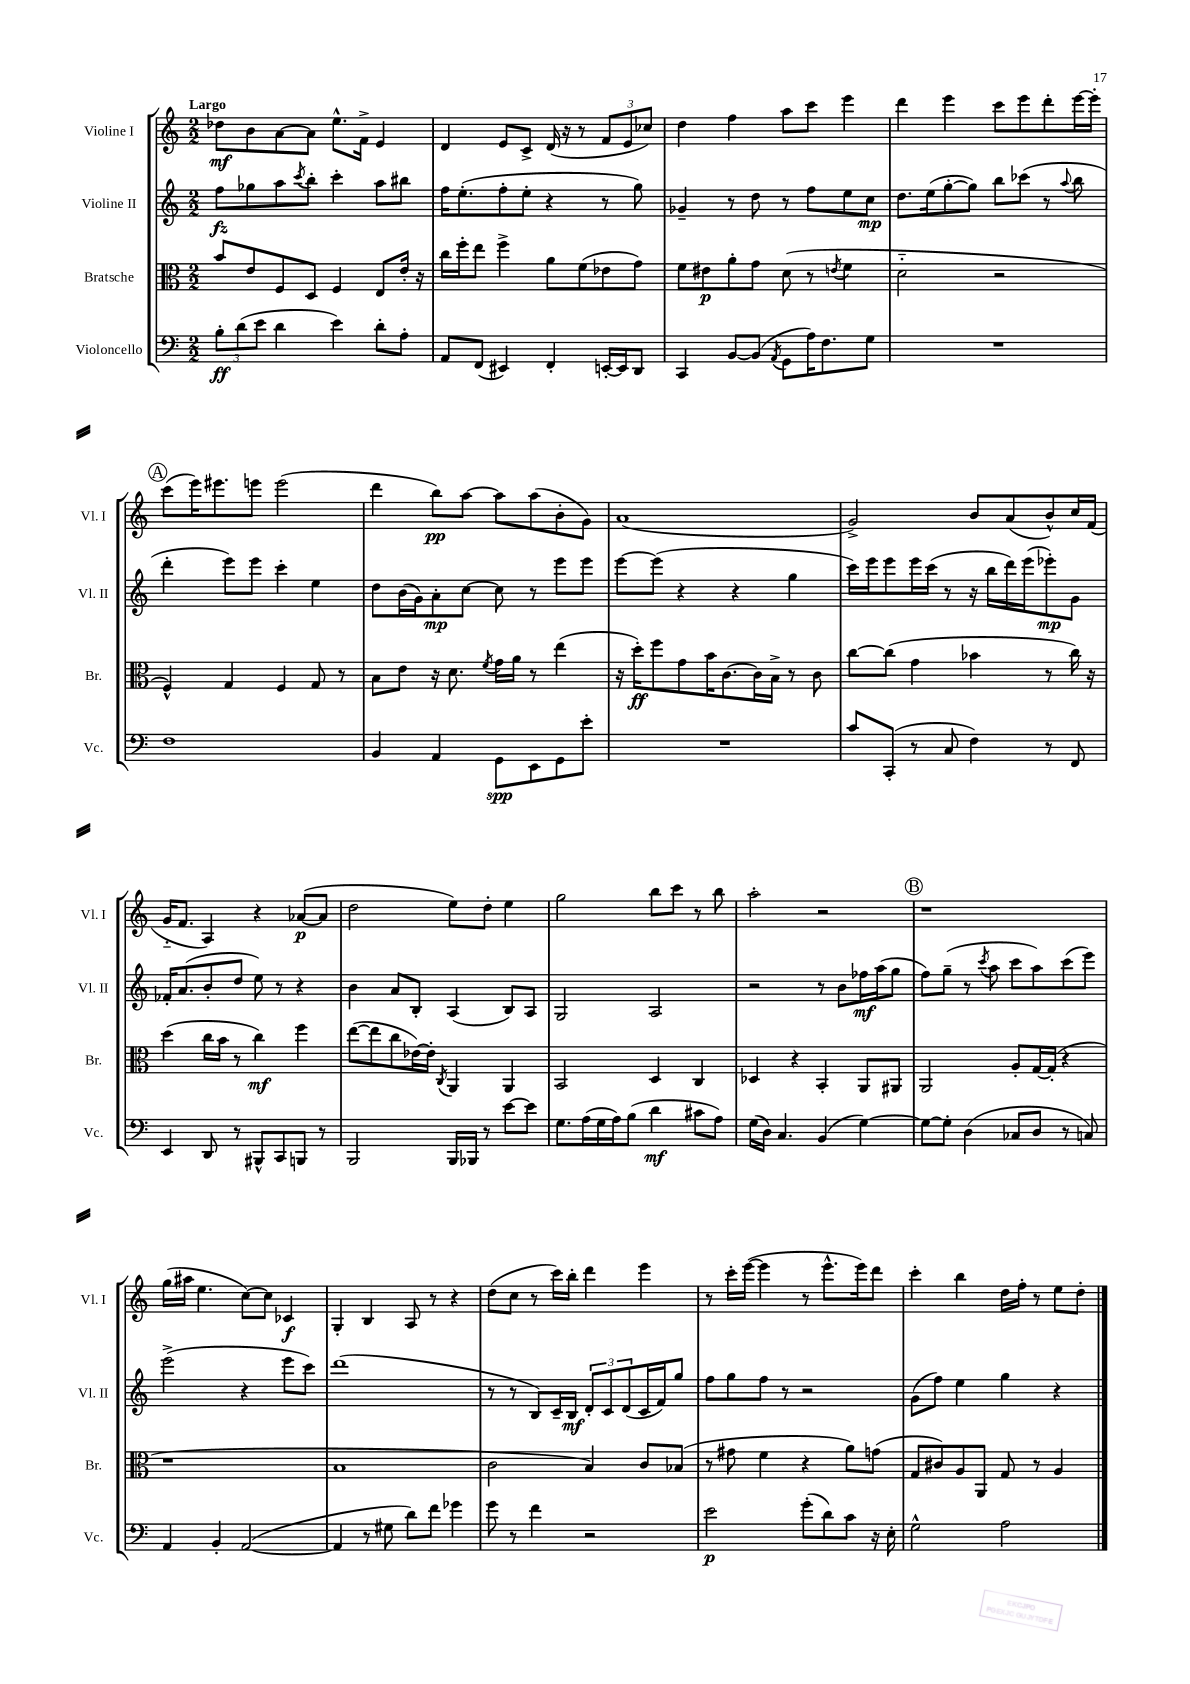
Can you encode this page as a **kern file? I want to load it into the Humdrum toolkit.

**kern	**kern	**kern	**kern
*staff4	*staff3	*staff2	*staff1
*clefF4	*clefC3	*clefG2	*clefG2
*k[]	*k[]	*k[]	*k[]
*M2/2	*M2/2	*M2/2	*M2/2
12B'\L	8b/L	8ff\L	8dd-\L
(12d\	.	.	.
.	8e/	8gg-\	8b\
12e\J	.	.	.
4d\	8F/	8aa\	[8a\
.	.	8qccc/	.
.	8D/J	8bb'\J	8a\]J
4e\)	4F/	4ccc'\	8.ee^^\L
.	.	.	16f^\Jk
8d'\L	8E/L	8aa\L	4e/
8A'\J	16e'/Jk	8bb#\J	.
.	16r	.	.
=	=	=	=
8AA/L	16cc\LL	16ff\LK	4d/
.	16ff'\J	(8.ee'\	.
(8FF/J	8ee\J	.	.
4EE#/)	4ff^\	8ff'\	8e/L
.	.	8ee'\J	8c^/J
4FF'/	8a\L	4r	(16d/
.	.	.	16r
.	(8f\	.	8r
[16EE'/LL	8e-\	8r	12f/L
16EE/]J	.	.	.
.	.	.	12e/
8DD/J	8g\J)	8gg\)	.
.	.	.	12cc-/J)
=	=	=	=
4CC/	8f\L	4g-~/	4dd\
.	8e#\	.	.
[8BB/L	8a'\	8r	4ff\
(8BB/]J	8g\J	8dd\	.
8qAA/	.	.	.
8GG\L	(8d\	8r	8aa\L
16A\K)	8r	8ff\L	8ccc\J
8.F\	.	.	.
.	8qe/	.	.
.	4f\	8ee\	4eee\
8G\J	.	8cc\J	.
=	=	=	=
1r	2d'~\	8.dd\L	4ddd\
.	.	(16ee\k	.
.	.	[8gg'\	4eee\
.	.	8gg\]J)	.
.	2r	8bb\L	8ccc\L
.	.	(8ccc-\J	8eee\
.	.	8r	8ddd'\
.	.	8qqaa/	.
.	.	8bb\	[16eee\L
.	.	.	16eee'\]JJ
=	=	=	=
1F	4F^^/)	4ddd'\	(8ccc\L
.	.	.	16eee\K)
.	.	.	8.eee#\
.	4G/	8eee\L)	.
.	.	8eee\J	8eee\J
.	4F/	4ccc'\	(2eee\
.	8G/	4ee\	.
.	8r	.	.
=	=	=	=
4BB/	8B\L	8dd\L	4ddd\
.	8e\J	(16b\L	.
.	.	16g\J)	.
4AA/	16r	8a'\	8bb\L)
.	8.d\	.	.
.	.	[8cc\J	[8aa\J
.	8qf/	.	.
8GG\L	16g\LL	8cc\]	8aa\]L
.	16a\JJ	.	.
8EE\	8r	8r	(8aa\
8GG\	(4ee\	8eee\L	8b'\
8e'\J	.	8eee\J	8g\J)
=	=	=	=
1r	16r	[8eee\L	(1a
.	16dd'\LK)	.	.
.	8ff\	(8eee\]J	.
.	8g\	4r	.
.	16b\K	.	.
.	[8.c\	.	.
.	.	4r	.
.	16c\]L	.	.
.	16B^\JJ	.	.
.	8r	4gg\	.
.	8c\	.	.
=	=	=	=
8c/L	[8cc\L	16ccc\LL)	2g^/)
.	.	16eee\J	.
(8CC'/J	(8cc\]J	8eee\	.
8r	4g\	16eee\L	.
.	.	(16ccc\JJ	.
8C/	.	8r	.
4F\)	4b-\	16r	8b/L
.	.	16bb\LL	.
.	.	16ddd\)	(8a/
.	.	(16eee\J	.
8r	8r	8eee-'\)	8b^^/)
8FF/	16cc\)	8g\J	16cc/L
.	16r	.	(16f/JJ
=	=	=	=
4EE/	(4dd\	16f-'/LK	16g'~/LK
.	.	(8.a/	8.f/J
8DD/	16cc\LL	8b'/	4A/)
.	16b\JJ	.	.
8r	8r	8dd/J	.
8BBB#^^/L	4cc\)	8ee\)	4r
8CC/	.	8r	.
8BBB/J	4ff\	4r	([8a-/L
8r	.	.	8a-/]J
=	=	=	=
2BBB/	([8ee\L	4b\	2dd\
.	8ee\]	.	.
.	8cc\	8a/L	.
.	[16e-\L)	8B'/J	.
.	16e-'\]JJ	.	.
.	8qC/	.	.
16BBB/LL	4AA/	(4A/	8ee\L)
16BBB-/JJ	.	.	.
8r	.	.	8dd'\J
[8e\L	4AA/	8B/L)	4ee\
8e\]J	.	8A/J	.
=	=	=	=
8.G\L	2BB/	2G/	2gg\
(16A\L	.	.	.
16G\	.	.	.
16A\J)	.	.	.
(8B\J	.	.	.
4d\	4D/	2A/	8bb\L
.	.	.	8ccc\J
8c#\L	4C/	.	8r
8A\J)	.	.	8bb\
=	=	=	=
(16G\LL	4D-/	2r	2aa'\
16D\JJ)	.	.	.
4.C/	.	.	.
.	4r	.	.
(4BB/	4BB'/	8r	2r
.	.	8b\L	.
[4G\)	8AA/L	16ff-\L	.
.	.	(16aa\J	.
.	8AA#/J	8gg\J	.
=	=	=	=
8G\_L	2AA/	8ff\L)	1r
8G'\]J	.	(8gg~\J	.
(4D\	.	8r	.
.	.	8qccc/	.
.	.	8aa\	.
8C-/L	8A'/L	8ccc\L	.
8D/J	[16G/L	8aa\)	.
.	(16G'/]JJ	.	.
8r	4r	(8ccc\	.
8C/)	.	8eee\J)	.
=	=	=	=
4AA/	1r	(2eee^\	(16gg\LL
.	.	.	16aa#\JJ
.	.	.	4.ee\
4BB'/	.	.	.
([2AA/	.	4r	[8cc\L)
.	.	.	8cc\]J
.	.	8eee\L	4c-/
.	.	8ccc\J)	.
=	=	=	=
4AA/]	1B	(1ddd	4G'/
8r	.	.	4B/
8G#\	.	.	.
8d\L)	.	.	8A/
8f\J	.	.	8r
4g-\	.	.	4r
=	=	=	=
8g\	2c\	8r	(8dd\L
8r	.	8r	8cc\J
4f\	.	8B/L)	8r
.	.	16c~/L	16ccc\LL)
.	.	16B/JJ	16bb'\JJ
2r	4B/)	12d'/L	4ddd\
.	.	12c/	.
.	.	(12d/	.
.	8c/L	16c/L	4eee\
.	.	16f/J)	.
.	(8B-/J	8gg/J	.
=	=	=	=
2e\	8r	8ff\L	8r
.	8g#\	8gg\	16ccc'\LL
.	.	.	([16eee\JJ
.	4f\	8ff\J	4eee\]
.	.	8r	.
(8g'\L	4r	2r	8r
8d\)	.	.	8.eee^^\L
8c\J	8a\L)	.	.
.	.	.	16eee\k)
16r	(8g\J	.	8ddd\J
16E'\	.	.	.
=	=	=	=
2G^^\	8G/L	(8g\L	4ccc'\
.	8c#/)	8ff\J)	.
.	8A/	4ee\	4bb\
.	8AA/J	.	.
2A\	8G/	4gg\	16dd\LL
.	.	.	16ff'\JJ
.	8r	.	8r
.	4A/	4r	8ee\L
.	.	.	8dd'\J
==	==	==	==
*-	*-	*-	*-
